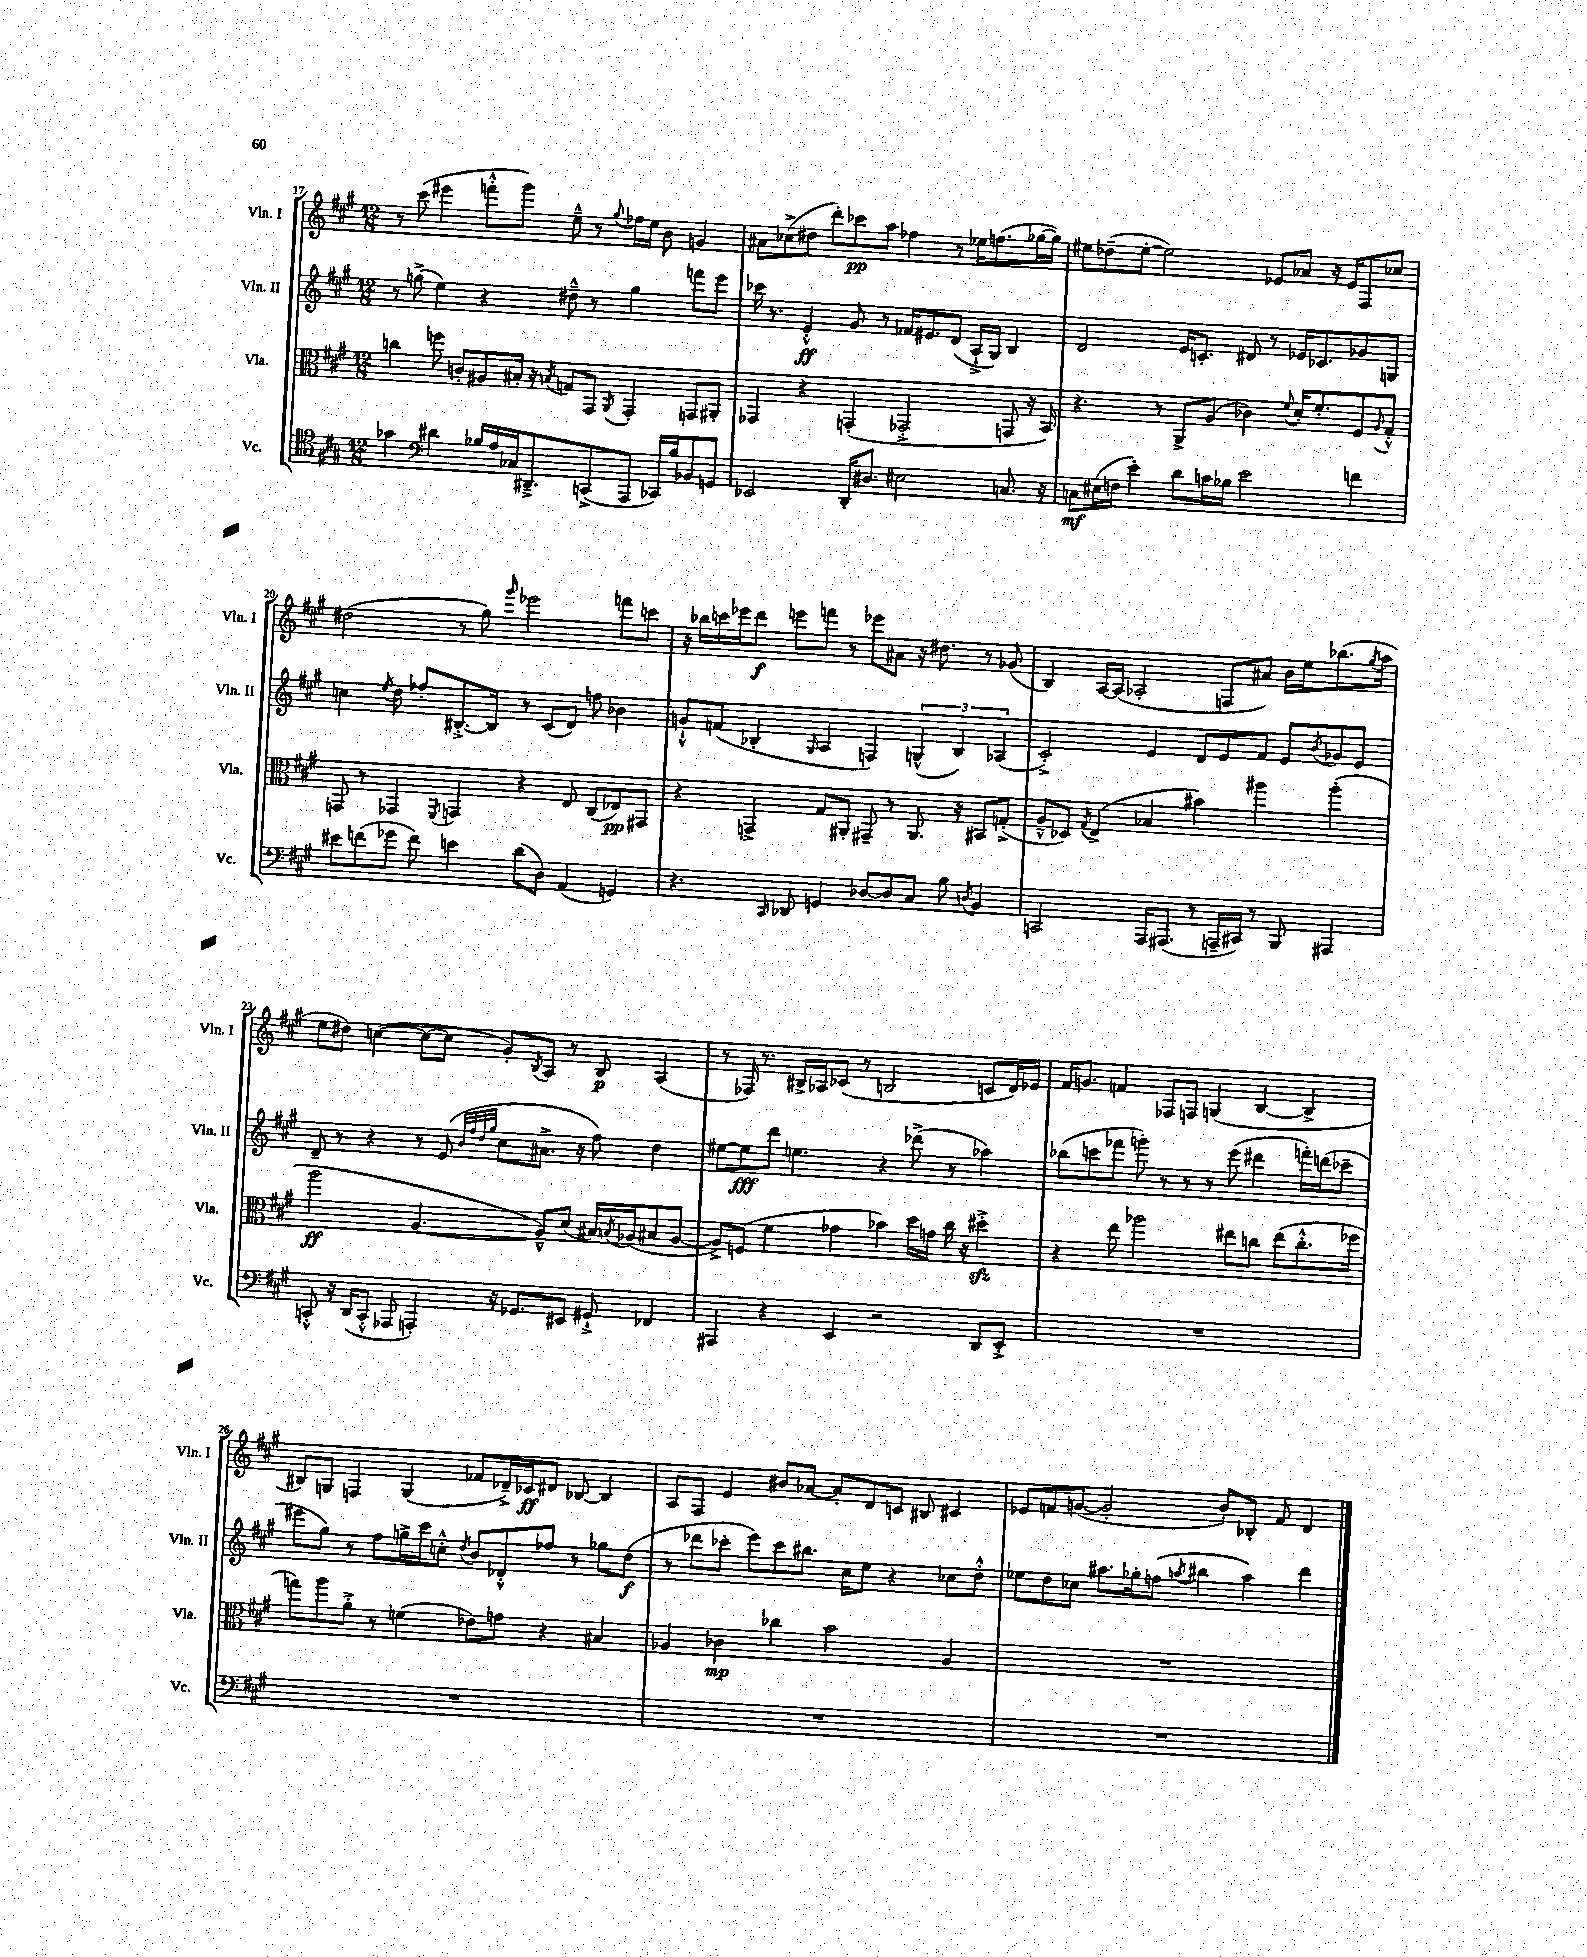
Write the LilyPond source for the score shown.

<<
\new StaffGroup <<
\new Staff = "s0" \with { instrumentName = "Vln. I" shortInstrumentName = "Vln. I" } {
    \clef treble \key a \major \numericTimeSignature \time 12/8
    r8 cis'''8( eis'''4 f'''8-.-^ gis'''8) e''8---^ r8 \appoggiatura { gis''8 } fes''16 e''16 b'8 g'4 |
    ais'8 ces''8->( dis''8 d'''8-.) ces'''8\pp a''8 fes''4 r8 ees''16 f''8.( ges''16~ ges''16) |
    eis''8 des''8--( eis''8~-. eis''2) ees'8 aes'8 r16 ees'16 fis8 ces''8 |
    dis''2( r8 gis''8) \grace { gis'''16 } ees'''2 f'''8 c'''8 |
    r16 bes''16 c'''16 ees'''16 d'''8\f e'''8 f'''8 r8 ees'''8 ais'8 r16 dis''8. r8 ges'8( |
    b4) a16~ a16( aes2-. f8 ais'8) b'16 e''16 bes''8.( \acciaccatura { gis''8 } a''16 |
    e''8 dis''8) c''4~( c''8~ c''8 gis'8-.) \acciaccatura { b8 } a8 r8 b8\p a4( |
    r8 fes16) r8. bis16-> aes16 ces'8( r8 b2 c'8 d'16) ees'16 |
    fis'16 g'8. f'4 fes8 f8 g4( b4~ b4-> |
    bis8) g8 f4 g4( fes'8 des'16--->) ces'16\ff dis'8 bes8~ bes4 |
    a8 fis8 e'4 bis'8 aes'8~ aes'8-. d'8 c'8 bis8 cis'4 |
    ees'8 f'8 g'8~( g'2-. b'8-.) bes8-. f'8 d'4 \bar "|." |
}
\new Staff = "s1" \with { instrumentName = "Vln. II" shortInstrumentName = "Vln. II" } {
    \clef treble \key a \major \numericTimeSignature \time 12/8
    r8 g''8->( e''4) r4 dis''8---^ r8 g''4 f'''8 e'''8 |
    ces'''16 r8. e'4-.-^\ff gis'8 r8 fes'16 eis'8. d'8( a16-!-> gis16) b4 |
    d'2 e'16 c'8.-. dis'8 r8 ees'16 ces'8. ges'8 g8 |
    c''4 \acciaccatura { e''8 } d''8 fes''8-. bis8.~-.-> bis16 r8 cis'8( d'8) f''8 bes'4 |
    g'8-!-^ f'8( bes4-. \grace { gis16 } a4 f4) \tuplet 3/2 { g4-^( bes4) aes4( } |
    cis'2-.->) e'4 d'8 e'8 fis'8 e'8 \acciaccatura { b'8 } ges'8 e'8 |
    d'8-- r8 r4 r8 e'8( \grace { b'32 fis''32 d''32 gis''32 } cis''8 ais'8.-> r16 fis''8) d''4 |
    eis''8~ eis''8\fff d'''8 e''4. r4 des'''8->( r8 aes''4) |
    bes''8( c'''8 fes'''8 g'''8-.) r8 r8 r8 e'''8( dis'''4 f'''16-.) d'''16( ces'''8-- |
    eis'''8 gis''8) r8 fis''8 g''16-> cis'''16 c''8-.-^ \acciaccatura { d''8 } b'8 des'8-.-^ fes''8 r8 ges''8 d''8\f( |
    r8 des'''8 ces'''8-. e'''8) ces'''8 bis''8. cis''16 e''8 r4 ces''8 d''8-.-^ |
    ees''8 d''8 ces''8 ais''8. ges''16-. f''8( \acciaccatura { a''8 } bis''4 a''4) d'''4 \bar "|." |
}
\new Staff = "s2" \with { instrumentName = "Vla." shortInstrumentName = "Vla." } {
    \clef alto \key a \major \numericTimeSignature \time 12/8
    c''4 f''8 c'8-. ais8 bis16-. r16 \acciaccatura { b8 } g8 gis,8 \acciaccatura { a,8 } gis,4-. g,8 ais,8-. |
    ges,4 r4 g,4-.( ges,2-.-> g,8 r16 b,16) |
    r4. r8 a,8-> a8( ces'4) \appoggiatura { fis'8 } d'16-. fis'8.-. fis8 \appoggiatura { a8 } gis8-.-^ |
    g,8 r8 ges,4 \acciaccatura { fis,8 } g,4 r4 e8 cis8( ees8\pp) gis,8 |
    r4 g,4-> gis8 ais,8-. gis,8-- r8 ais,8. r16 bis,8 g8-.->( |
    a8---^ des8) \acciaccatura { gis8 } e4->( bes4 bis'4) ais''4 ais''4-.( |
    a''2\ff a4.~ a8---^) d'8( bis16) \acciaccatura { b8 } aes16( bis8 aes8~ |
    aes8->) f8( fis'4 ges'4 bes'4) d''16 g'16 cis''16 r16 dis''4-.->\sfz |
    r4 e''8 aes''2 eis''8 c''8 eis''8( c''8.-.-^ fes''16 |
    g''8) a''8 a'8-.-> r8 f'4( ees'8) g'8 r4 bis4 |
    aes4 ces'4\mp ces''4 b'2 aes4 |
    R1. \bar "|." |
}
\new Staff = "s3" \with { instrumentName = "Vc." shortInstrumentName = "Vc." } {
    \clef tenor \key a \major \numericTimeSignature \time 12/8
    ges'4 \clef bass dis'4 bes16 a16 ces16 dis,8.---> c,8->( a,,8 ces,16) bes16 bes,8 g,8 |
    ees,2 d,16-. dis8. eis2 c8. r16 |
    c8\mf eis16( f16 e'4-.) d'8 c'16 bes16 e'2 f'4 |
    eis'8 f'8( ges'8 f'8) e'4 d'8( d8) a,4( g,4) |
    r4. \grace { cis,16 } des,8 g,4 des8~ des8 cis8 b8 \acciaccatura { d8 } b,4 |
    c,2 a,,16 ais,,8.( r8 a,,16-- cis,16) r8 b,,8 ais,,4 |
    c,8-.-^ r16 d,16( c,8-.-^ aes,,8 a,,4-.) r16 ges,8. eis,8 gis,8-!-> fes,4 |
    ais,,4 r4 e,4 r2 d,8 e,8-.-> |
    R1. |
    R1. |
    R1. |
    R1. \bar "|." |
}
>>
>>
\layout { \context { \Score currentBarNumber = #17 } }
